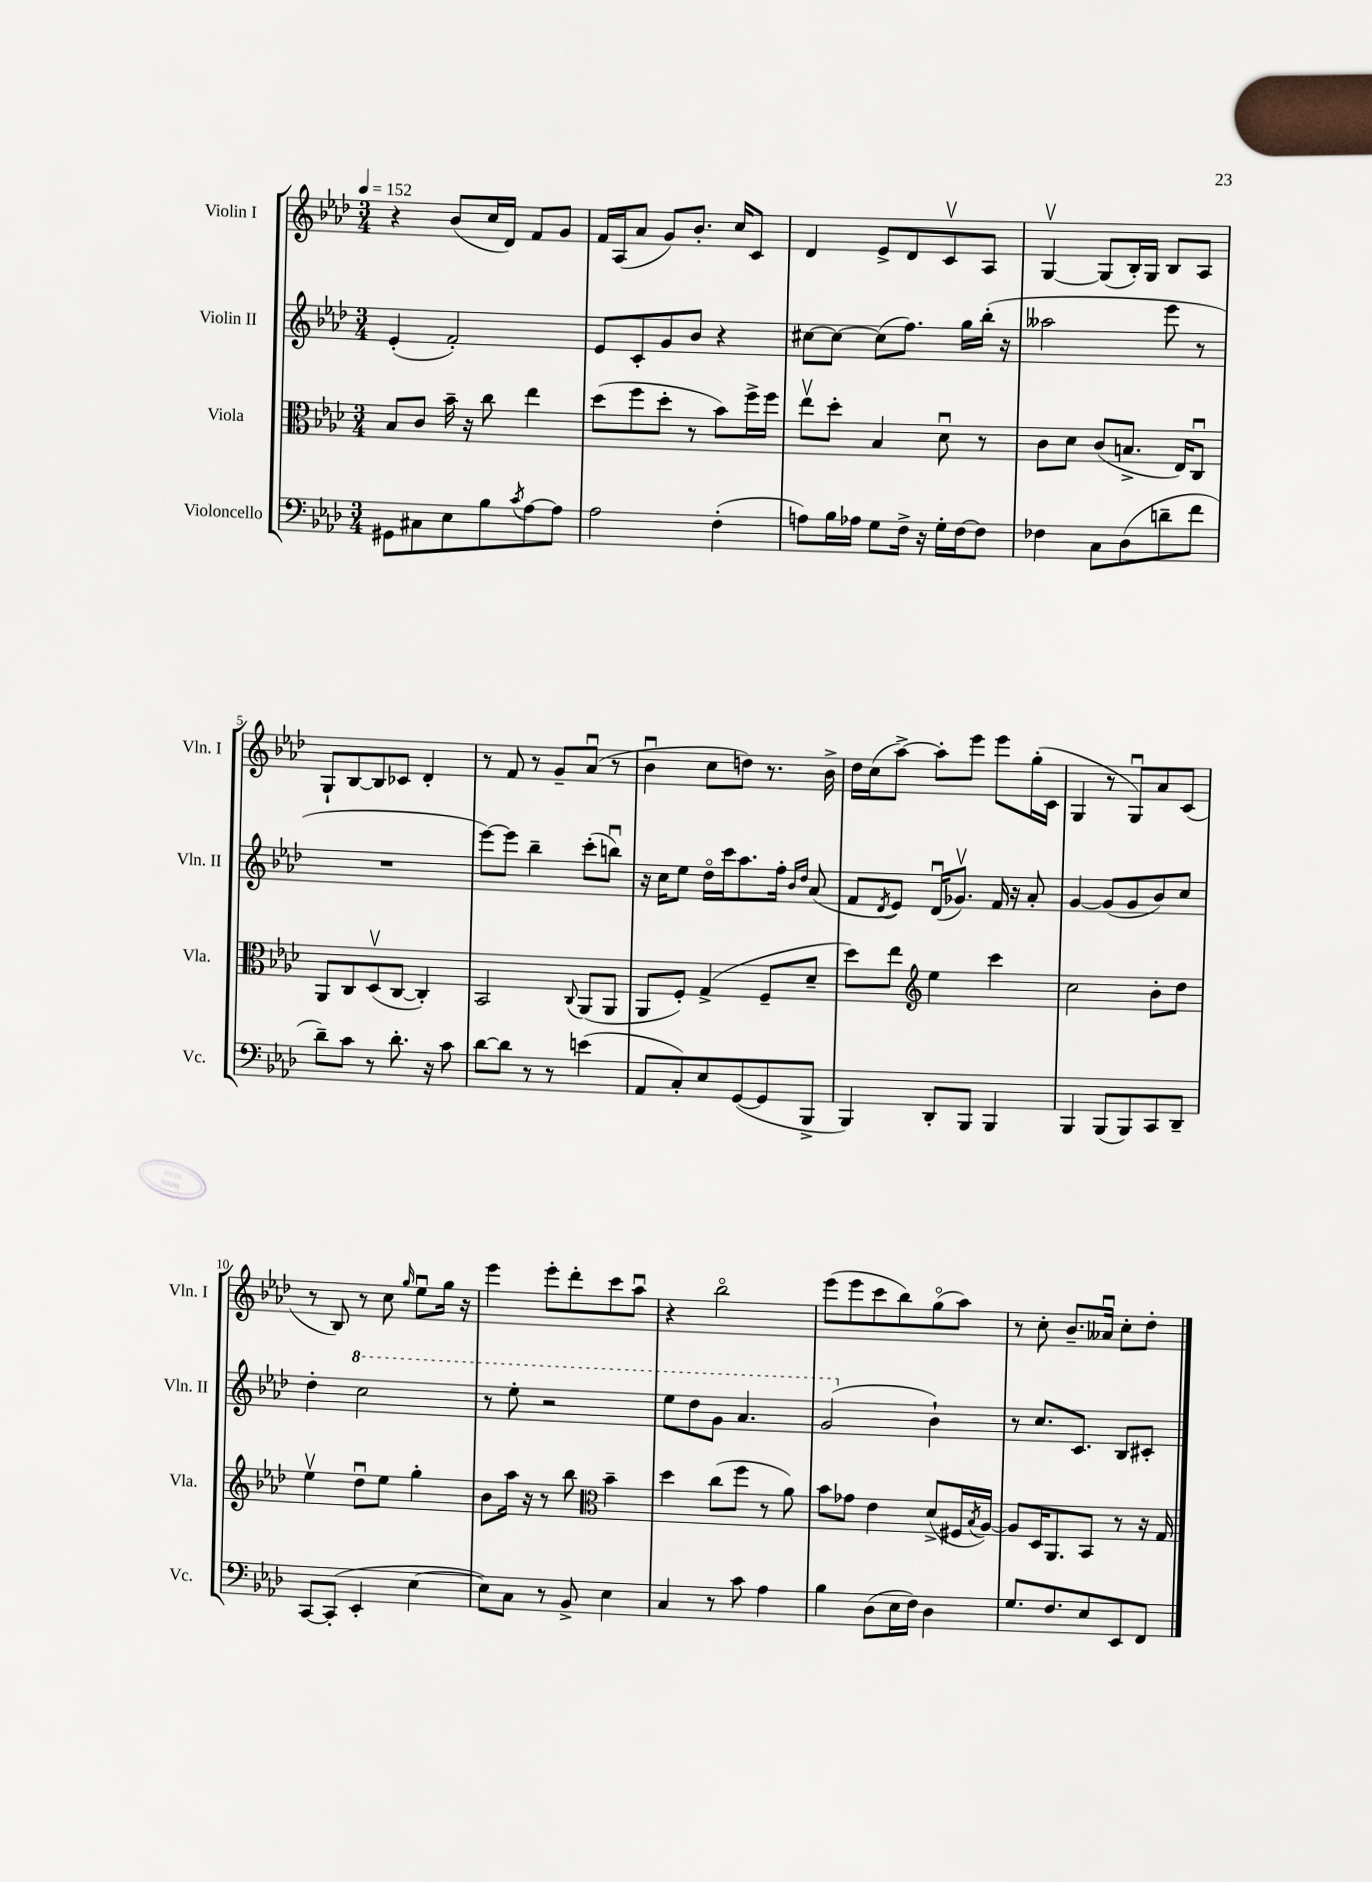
<<
\new StaffGroup <<
\new Staff = "s0" \with { instrumentName = "Violin I" shortInstrumentName = "Vln. I" } {
    \clef treble \key aes \major \numericTimeSignature \time 3/4 \tempo 4 = 152
    r4 bes'8( c''16 des'16) f'8 g'8 |
    f'16 aes16( aes'8 g'8) bes'8.-. c''16 c'8 |
    des'4 ees'8-> des'8 c'8\upbow aes8 |
    g4~\upbow g8( bes16-.) g16 bes8 aes8 |
    g8-! bes8~ bes8 ces'8 des'4-. |
    r8 f'8 r8 g'8-- aes'8\downbow( r8 |
    bes'4\downbow c''8 d''8) r8. bes'16-> |
    des''16 c''16( aes''8~->) aes''8-. ees'''8 ees'''8 g''16-.( c'16 |
    g4 r8 g8\downbow) aes'8 c'8( |
    r8 bes8) r8 c''8 \grace { g''16 } ees''8\downbow g''16 r16 |
    ees'''4 ees'''8-. des'''8-. c'''8 aes''8\downbow |
    r4 bes''2\flageolet |
    ees'''8( ees'''8 c'''8 bes''8) g''8\flageolet( aes''8) |
    r8 c''8-. bes'8.-- aeses'16\downbow c''8-. des''8-. \bar "|." |
}
\new Staff = "s1" \with { instrumentName = "Violin II" shortInstrumentName = "Vln. II" } {
    \clef treble \key aes \major \numericTimeSignature \time 3/4
    ees'4-.( f'2-.) |
    ees'8 c'8-. g'8 bes'8 r4 |
    cis''8~ cis''8~ cis''8( f''8.) g''16 bes''16-.( r16 |
    aeses''2 ees'''8 r8 |
    R2. |
    ees'''8~) ees'''8 bes''4-- c'''8-.( b''8\downbow) |
    r16 c''16 ees''8 des''16\flageolet c'''16 aes''8. f''16-. \grace { bes'16 des''16 } aes'8( |
    f'8 \acciaccatura { des'8 } ees'8) des'16\downbow( ges'8.\upbow) f'16 r16 aes'8-. |
    g'4~ g'8( g'8 bes'8) c''8 |
    des''4-. \ottava #1 c'''2 |
    r8 ees'''8-. r2 |
    ees'''8 des'''8 g''8 aes''4. |
    g''2( \ottava #0 bes'4-!) |
    r8 c''8. c'8. bes8 cis'8-. \bar "|." |
}
\new Staff = "s2" \with { instrumentName = "Viola" shortInstrumentName = "Vla." } {
    \clef alto \key aes \major \numericTimeSignature \time 3/4
    bes8 c'8 bes'16-- r16 c''8 ees''4 |
    des''8( f''8 des''8-. r8 bes'8) f''16-> f''16 |
    ees''8\upbow des''8-. bes4 des'8\downbow r8 |
    c'8 des'8 c'8( b8.-> ees16) c8\downbow |
    aes,8 c8 des8\upbow( c8~ c4-.) |
    bes,2 \appoggiatura { c8 } aes,8( aes,8 |
    aes,8 f8-.) g4->( f8-- des'8-- |
    des''8) ees''8 \clef treble ees''4 c'''4 |
    c''2 bes'8-. des''8 |
    ees''4\upbow des''8\downbow ees''8 g''4-. |
    bes'8 aes''16 r16 r8 bes''8 \clef alto bes'4-- |
    des''4 c''8( f''8 r8 aes'8) |
    bes'8 ges'8 ees'4 des'8->( fis16 \acciaccatura { bes8 } aes16~) |
    aes8 des16 aes,8. bes,8 r8 r16 g16 \bar "|." |
}
\new Staff = "s3" \with { instrumentName = "Violoncello" shortInstrumentName = "Vc." } {
    \clef bass \key aes \major \numericTimeSignature \time 3/4
    gis,8 cis8 ees8 bes8 \acciaccatura { c'8 } aes8~ aes8 |
    aes2 f4-.( |
    a8) bes16 aes16 g8 f16-> r16 g16-. f16~ f8 |
    fes4 c8 des8( d'8-- f'8 |
    des'8--) c'8 r8 des'8.-. r16 c'8 |
    des'8~ des'8 r8 r8 e'4( |
    aes,8 c8-.) ees8 g,8~( g,8 bes,,8-> |
    bes,,4) des,8-. bes,,8 bes,,4 |
    bes,,4 bes,,8( bes,,8) c,8 des,8-- |
    c,8~ c,8-.( ees,4-. ees4~ |
    ees8) c8 r8 bes,8-> ees4 |
    c4 r8 c'8 aes4 |
    bes4 des8( ees16 f16) des4 |
    g8. f8. ees8 ees,8 f,8 \bar "|." |
}
>>
>>
